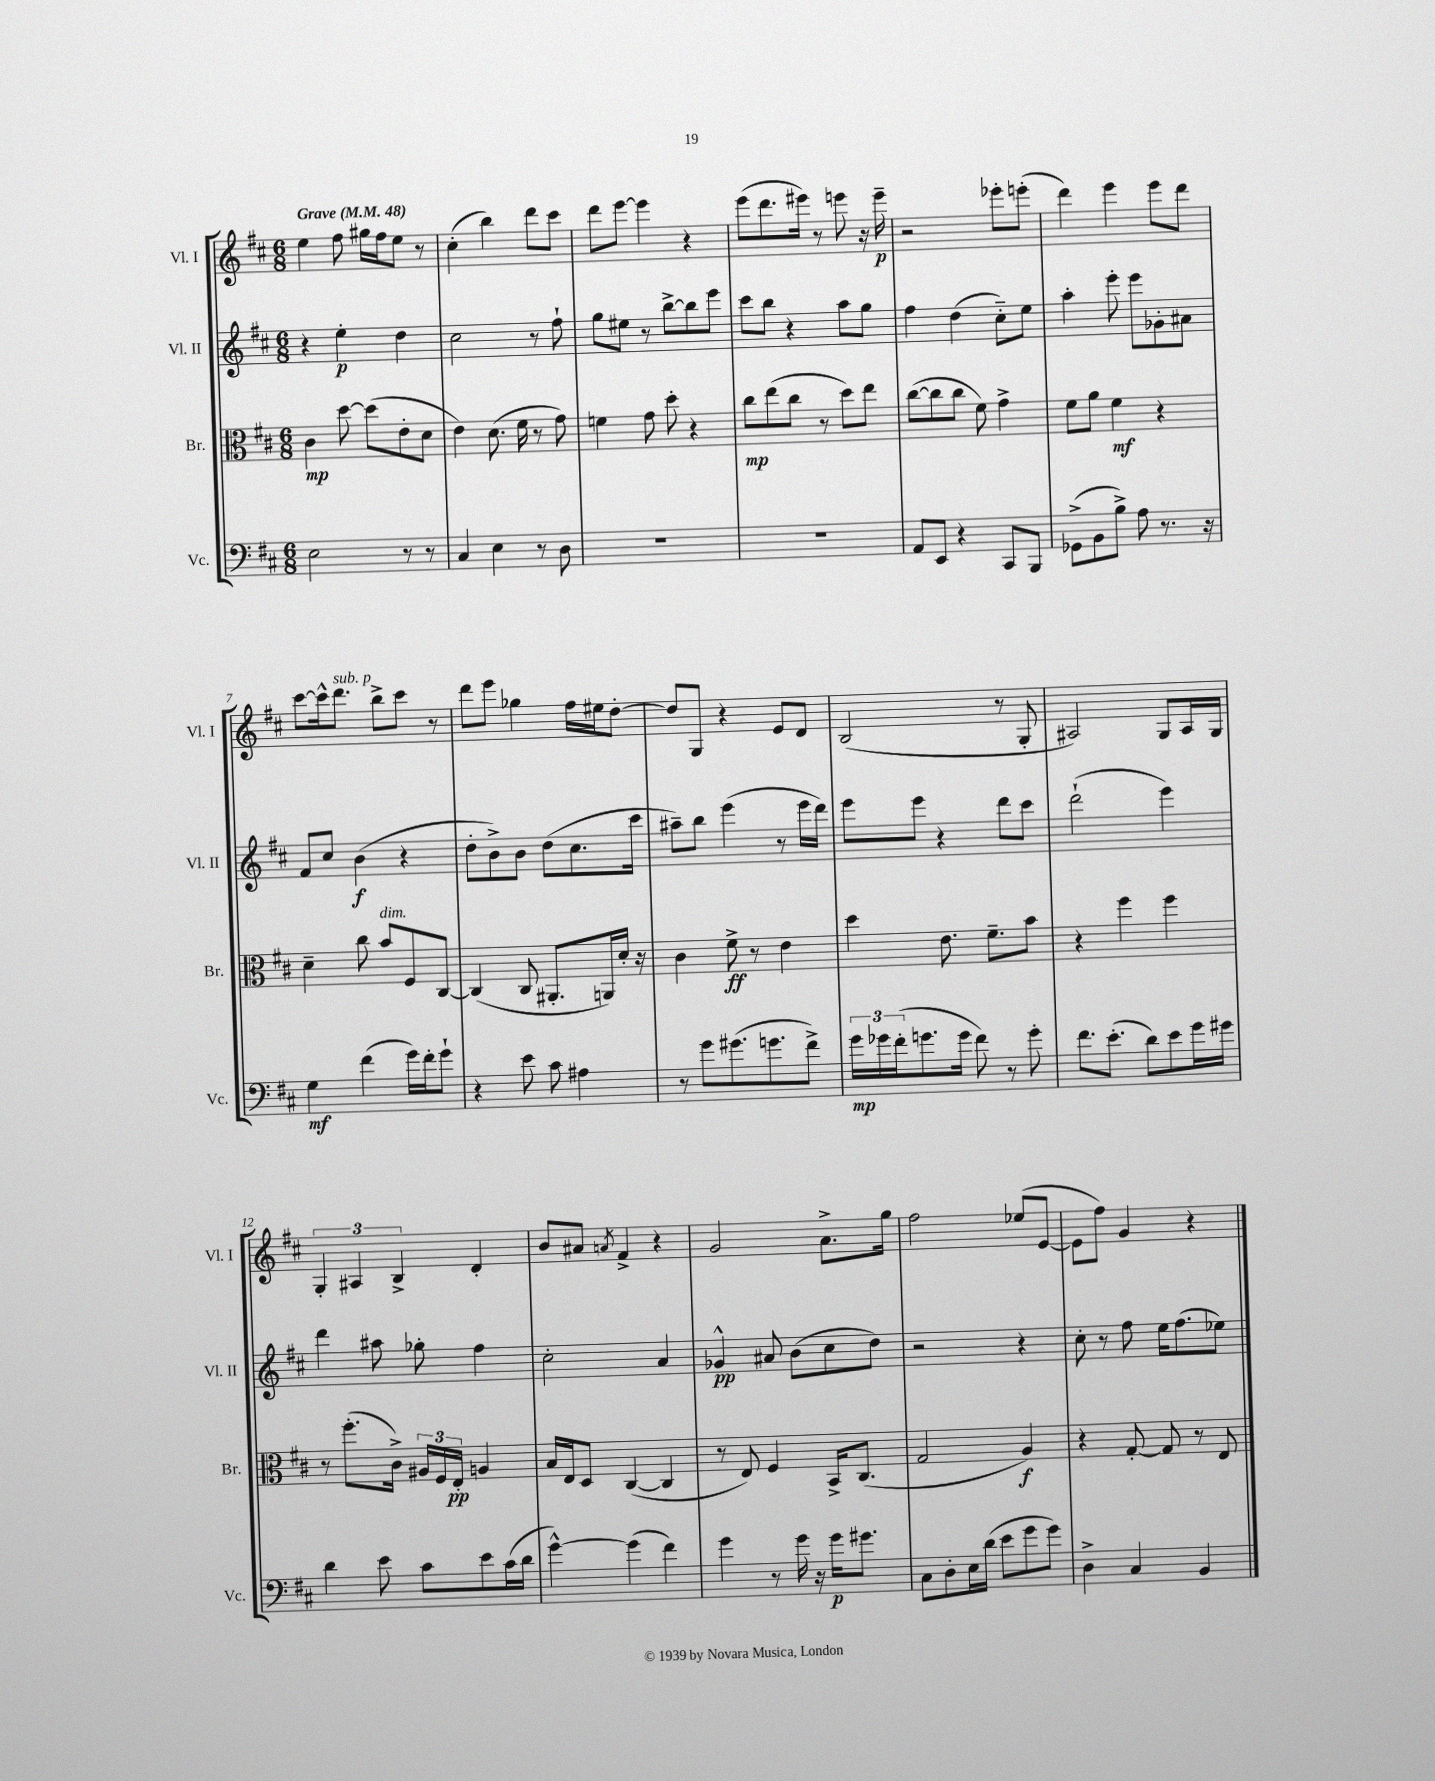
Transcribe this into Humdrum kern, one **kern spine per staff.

**kern	**kern	**kern	**kern
*staff4	*staff3	*staff2	*staff1
*clefF4	*clefC3	*clefG2	*clefG2
*k[f#c#]	*k[f#c#]	*k[f#c#]	*k[f#c#]
*M6/8	*M6/8	*M6/8	*M6/8
*MM48	*MM48	*MM48	*MM48
2E	4c#	4r	4ee
.	[8dd	4ee'	8ff#
.	(8dd]	.	16gg#
.	.	.	16ff#
8r	8e'	4dd	8ee
8r	8d	.	8r
=	=	=	=
4C#	4e)	2cc#	(4cc#'
4E	(8.d	.	4bb)
.	16f#	.	.
8r	8r	8r	8ddd
8D	8g)	8ff#`	8ccc#
=	=	=	=
2.r	4f	8gg	8ddd
.	.	8ee#	[8eee
.	8g	8r	4eee]
.	8dd'	[8bb^	.
.	4r	8bb]	4r
.	.	8eee	.
=	=	=	=
2.r	8cc#	8ccc#	(8eee
.	(8ee	8bb	8.ddd
.	8cc#	4r	.
.	.	.	16eee#)
.	8r	.	8r
.	8dd)	8aa	8eee
.	8ee	8gg	16r
.	.	.	16eee~
=	=	=	=
8AA	([8cc#	4ff#	2r
8EE	8cc#]	.	.
4r	8cc#	(4dd	.
.	8f#)	.	.
8CC#	4g^	8cc#'~)	8eee-'
8BBB	.	8ee	(8eee'
=	=	=	=
(8GG-^	8f#	4aa'	4ddd)
8BB	8a	.	.
8B^)	4f#	8eee'	4eee
8A	.	8eee	.
8.r	4r	8g-'	8eee
.	.	8a#	8ddd
16r	.	.	.
=	=	=	=
4G	4d~	8f#	[8ccc#
.	.	8cc#	16ccc#^^]
.	.	.	8.ddd
(4f#	8cc#	(4b	.
.	8b	.	8bb^
16g)	8F#	4r	8ccc#
16f#'	.	.	.
8g`	[8C#	.	8r
=	=	=	=
4r	(4C#]	8dd'	8ddd
.	.	8b^)	8eee
8e	8C#	8b	4gg-
8c#	8.AA#'	(8dd	.
4A#	.	8.cc#	16ff#
.	16AA)	.	16ee#
.	16d'	.	[8dd'
.	16r	16ccc#	.
=	=	=	=
8r	4c#	8aa#~)	8dd]
8g	.	8bb	8G
(8.g#	8f#^	(4eee	4r
.	8r	.	.
8.g	.	.	.
.	4e	8r	8e
8f#^)	.	16eee	8d
.	.	16ddd)	.
=	=	=	=
24g	4dd	8eee	(2B
24g-	.	.	.
(24f#'	.	.	.
8.g	.	8eee	.
.	8.e	4r	.
16g	.	.	.
8f#)	.	.	.
.	8.f#~	.	.
8r	.	8ddd	8r
8g'	8b	8ccc#	8G'
=	=	=	=
8.f#	4r	(2ddd`	2A#)
(8.e'	.	.	.
.	4ff#	.	.
8d)	.	.	.
8e	4ff#	4eee)	8G
16g	.	.	16A#
16g#	.	.	16G
=	=	=	=
4d	8r	4ddd	6G'
.	(8.ff#'	.	.
.	.	.	6A#
8e	.	8aa#	.
.	16c#^)	.	.
.	.	.	6B^
8c#	24A#	8gg-'	.
.	24F#	.	.
.	24E'	.	.
8e	4A	4ff#	4d'
(16c#	.	.	.
16d	.	.	.
=	=	=	=
[4g^^)	16B	2cc#'	8b
.	16E	.	.
.	8D	.	8a#
.	.	.	8qa
(4g]	([4C#	.	4f#^
4f#)	4C#]	4a	4r
=	=	=	=
4g	8r	4g-^^	2g
.	8E)	.	.
8r	4F#	8a#	.
16g	.	(8b	.
16r	.	.	.
16g	16BB^	8cc#	8.a^
8.g#	(8.C#	.	.
.	.	8dd)	.
.	.	.	16gg
=	=	=	=
8C#	2G	2r	2ff#
8D'	.	.	.
16E	.	.	.
(16d	.	.	.
8e	.	.	.
8g	4A)	4r	(8ee-
8g)	.	.	[8e
=	=	=	=
4D^	4r	8cc#'	8e]
.	.	8r	8ff#)
4C#	[8G'	8ff#	4g
.	8G]	16ee	.
.	.	(8.ff#	.
4BB	8r	.	4r
.	8E	8ee-)	.
==	==	==	==
*-	*-	*-	*-
